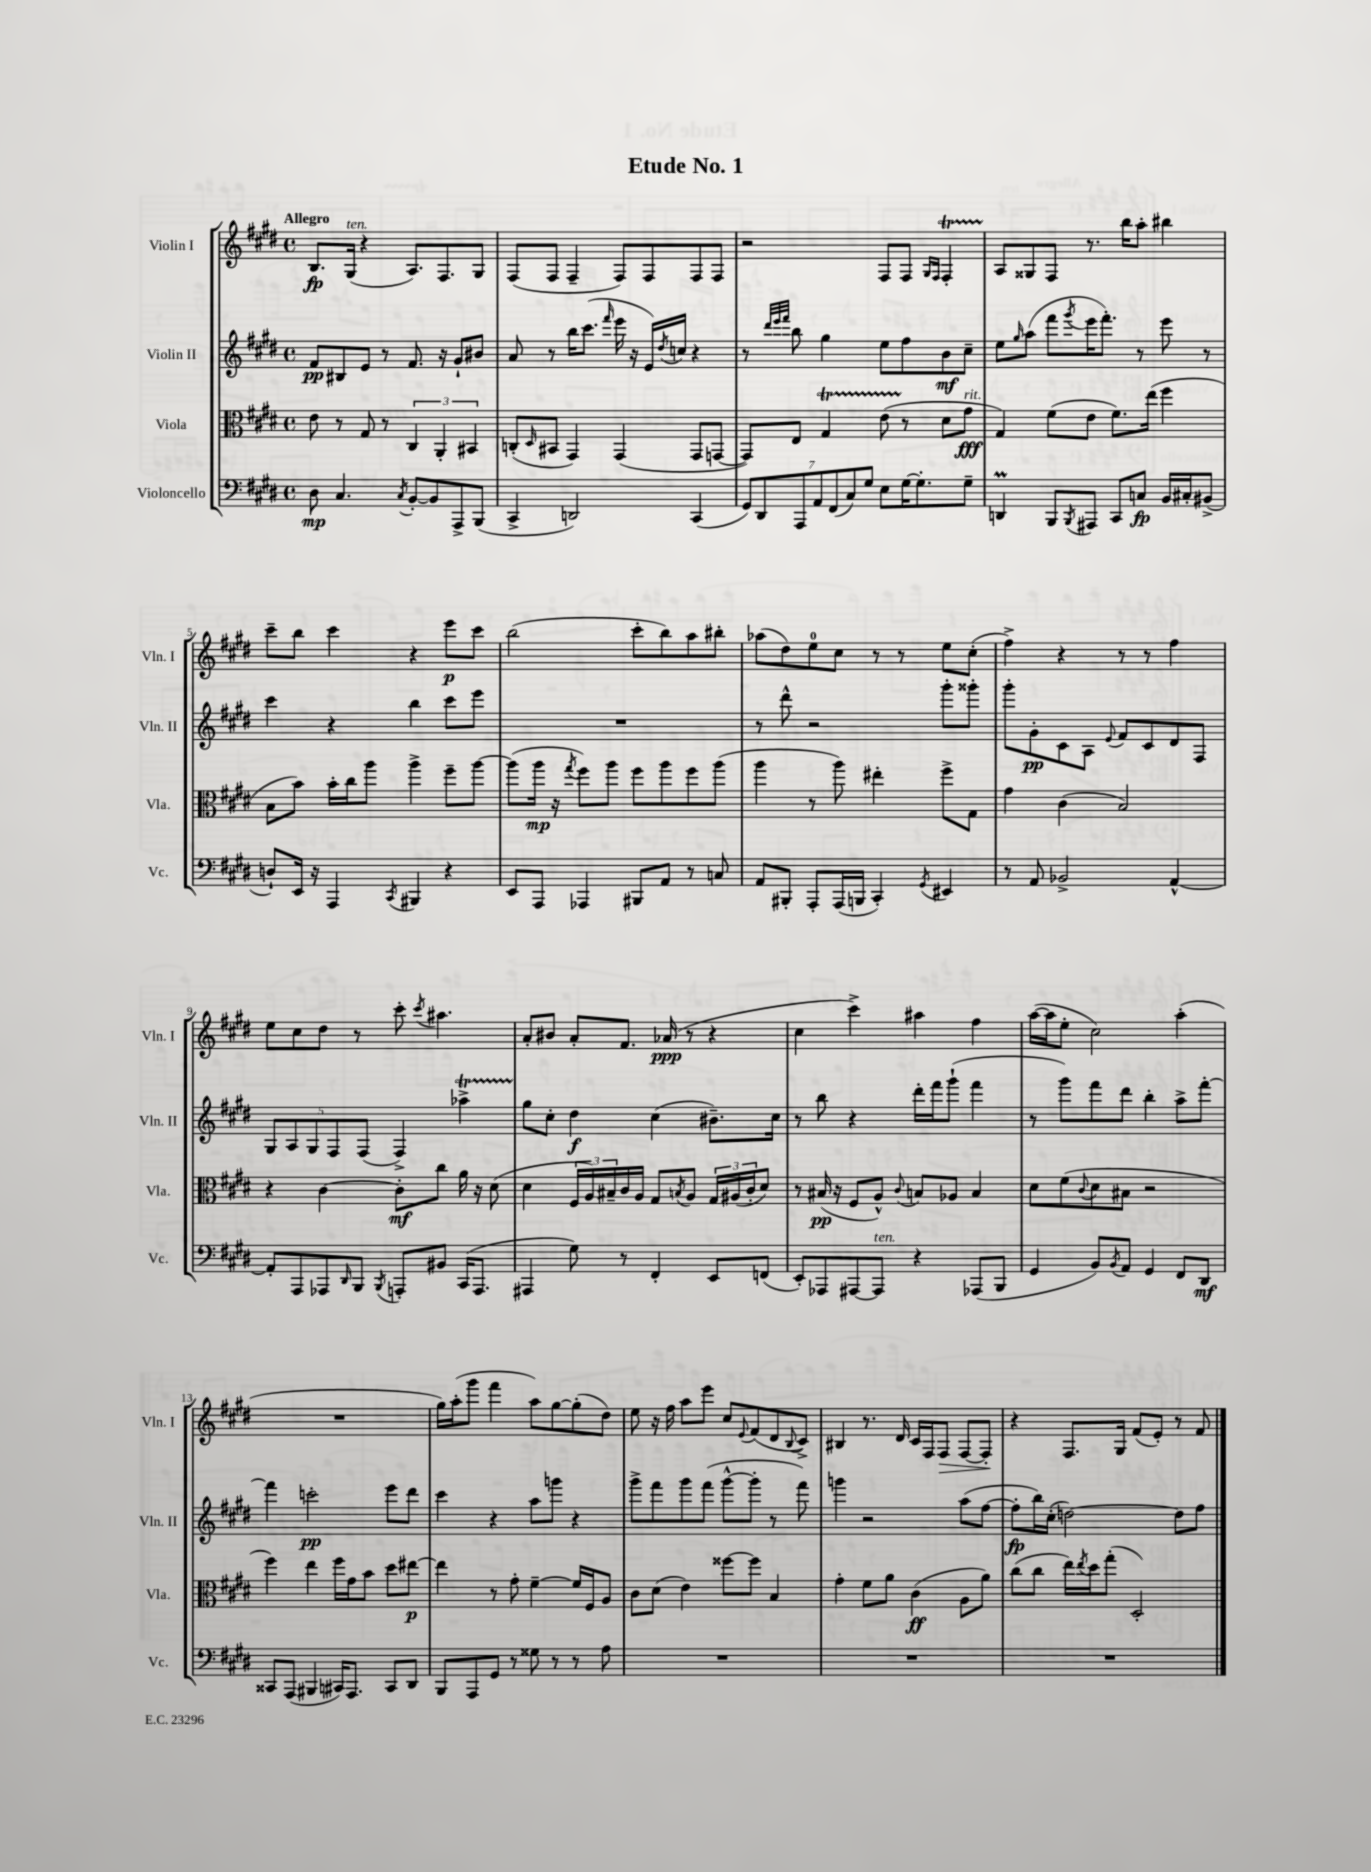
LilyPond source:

\header { title = "Etude No. 1" }
<<
\new StaffGroup <<
\new Staff = "s0" \with { instrumentName = "Violin I" shortInstrumentName = "Vln. I" } {
    \clef treble \key e \major \defaultTimeSignature \time 4/4 \tempo "Allegro"
    b8.\fp gis16^\markup { \italic "ten." }( r4 a8.) fis8. gis8 |
    fis8( fis8 fis4-- fis8) fis8 fis8 fis8 |
    r2 fis8 fis8 \grace { gis16 fis16 } fis4-.\startTrillSpan |
    a8\stopTrillSpan gisis8 fis8 r8. b''16 a''8-. bis''4 |
    cis'''8-- b''8 cis'''4 r4 e'''8\p cis'''8 |
    b''2( cis'''8-. b''8) a''8 bis''8-. |
    aes''8( dis''8) e''8-0 cis''8 r8 r8 e''8 cis''8-.( |
    fis''4->) r4 r8 r8 fis''4 |
    e''8 cis''8 dis''8 r8 cis'''8-. \acciaccatura { cis'''8 } ais''4. |
    a'8-. bis'8 a'8-. fis'8. aes'16\ppp( r8 r4 |
    cis''4 cis'''4->) ais''4 fis''4 |
    a''16~( a''16 e''8-. cis''2) a''4-.( |
    R1 |
    gis''16) a''16-.( gis'''8 fis'''4 a''8) gis''8~ gis''8-.( dis''8) |
    e''8 r16 fis''16 a''8 e'''8 cis''8 \appoggiatura { e'8 } fis'8( dis'8 \appoggiatura { b8 } cis'8->) |
    bis4 r8. dis'16 cis'16 fis16 fis8\> fis8~ fis8-.\! |
    r4 fis8. gis16 fis'8( e'8-.) r8 fis'8 \bar "|." |
}
\new Staff = "s1" \with { instrumentName = "Violin II" shortInstrumentName = "Vln. II" } {
    \clef treble \key e \major \defaultTimeSignature \time 4/4
    fis'8\pp bis8 e'8 r8 fis'8. r16 gis'8-! bis'8 |
    a'8 r8 b''16 cis'''8.( \grace { fis'''16 } e'''16 r16 e'16) \acciaccatura { dis''8 } c''16 r4 |
    r8 \grace { dis'''32 e'''32 fis'''32 } b''8 gis''4 e''8 fis''8 b'8\mf cis''8-- |
    e''8 \grace { gis''16 } a''8( fis'''8 \acciaccatura { gis'''8 } e'''16 fis'''8.-.) r8 e'''8 r8 |
    cis'''4 r4 b''4 cis'''8 e'''8 |
    R1 |
    r8 dis'''8-^ r2 gis'''8-. gisis'''8-. |
    gis'''8-. gis'8-.\pp cis'8 a8 \appoggiatura { e'8 } fis'8 cis'8 dis'8 fis8 |
    \tuplet 5/4 { gis8 a8 gis8 fis8 fis8( } fis4->) aes''4->\startTrillSpan |
    gis''8\stopTrillSpan cis''8-. dis''4\f cis''4( bis'8.--) cis''16 |
    r8 b''8 r4 dis'''16-. fis'''16 gis'''8-!( fis'''4 |
    r8 gis'''8) fis'''8 dis'''8 b''4-. a''8-> fis'''8~-. |
    fis'''4 c'''2-.\pp e'''8 dis'''8 |
    cis'''4 r4 a''8 g'''8 r4 |
    gis'''8-> fis'''8 gis'''8 fis'''8( gis'''8~-^ gis'''8-. r8 fis'''8) |
    g'''4 r2 a''8( fis''8~ |
    fis''8-.\fp b''16) cis''16-.( d''2~) d''8 fis''8 \bar "|." |
}
\new Staff = "s2" \with { instrumentName = "Viola" shortInstrumentName = "Vla." } {
    \clef alto \key e \major \defaultTimeSignature \time 4/4
    e'8 r8 gis8 r8 \tuplet 3/2 { cis4 a,4-. bis,4 } |
    c8-.( \grace { dis16 } bis,8 gis,4) gis,4( gis,8 g,8~ |
    g,8) e8 gis4\startTrillSpan e'8( r8\stopTrillSpan dis'8 gis'8\fff^\markup { \italic "rit." } |
    gis4) fis'8( e'8 fis'8.) e''16( fis''4 |
    b8 b'8) b'16-. cis''16 a''8 a''4-> fis''8-- a''8~ |
    a''8( a''16\mp r16 \acciaccatura { gis''8 } fis''8) a''8 fis''8 a''8 fis''8 a''8( |
    a''4 r8 a''8) eis''4-. fis''8-> gis8 |
    gis'4 cis'4( b2) |
    r4 cis'4~ cis'8-.\mf cis''8 a'16 r16 dis'8( |
    dis'4 \tuplet 3/2 { fis16 a16) bis16-- } cis'16 a16 gis8 \acciaccatura { b8 } a8 \tuplet 3/2 { gis16 ais16( cis'16-. } dis'8) |
    r8 bis16\pp( r16 fis8 a8-^) \appoggiatura { cis'8 } b8 aes8 b4 |
    dis'8 fis'8( \appoggiatura { cis'8 } dis'8 bis8 r2 |
    fis''4) e''4 fis''16 gis'16 b'8 dis''8 eis''8~\p |
    eis''4 r8 gis'8-. fis'4~-- fis'16 fis16 a8 |
    cis'8 dis'8( e'4) fisis''8~ fisis''8 b4 |
    gis'4-. fis'8 a'8 cis'4\ff( a8 a'8) |
    cis''8( cis''8 e''16) \acciaccatura { e''8 } dis''16 gis''8-.( dis2-.) \bar "|." |
}
\new Staff = "s3" \with { instrumentName = "Violoncello" shortInstrumentName = "Vc." } {
    \clef bass \key e \major \defaultTimeSignature \time 4/4
    dis8\mp cis4. \acciaccatura { cis8 } b,8~-. b,8 a,,8-> b,,8( |
    cis,4-> d,2) cis,4( |
    \tuplet 7/4 { gis,8) dis,8 a,,8 a,8 fis,8( cis8) gis8 } e8 gis16~ gis8.-. gis8-- |
    d,4\prall b,,8 \acciaccatura { b,,8 } ais,,8 cis,8 c8\fp b,16 cis16-. bis,8->( |
    d8-!) e,16 r16 a,,4 \acciaccatura { cis,8 } bis,,4 r4 |
    e,8 a,,8 aes,,4 bis,,8 a,8 r8 c8 |
    a,8 bis,,8-. a,,8-. a,,16( b,,16 cis,4-.) \acciaccatura { gis,8 } eis,4 |
    r8 a,8 bes,2-> a,4~-^ |
    a,8-. a,,8 aes,,8 \grace { dis,16 } b,,8 \acciaccatura { b,,8 } a,,8-. bis,8 cis,16( a,,8. |
    ais,,4 gis8) r8 fis,4-. e,8 f,8( |
    e,8-.) aes,,8 ais,,8~ ais,,8^\markup { \italic "ten." } r4 aes,,8( b,,8 |
    gis,4 b,8) \acciaccatura { b,8 } a,8 gis,4 fis,8 dis,8\mf |
    cisis,8 a,,8( bis,,4 cis,16) a,,8. cis,8 dis,8 |
    b,,8 a,,8 gis,8 r8 gisis8 r8 r8 a8 |
    R1 |
    R1 |
    R1 \bar "|." |
}
>>
>>
